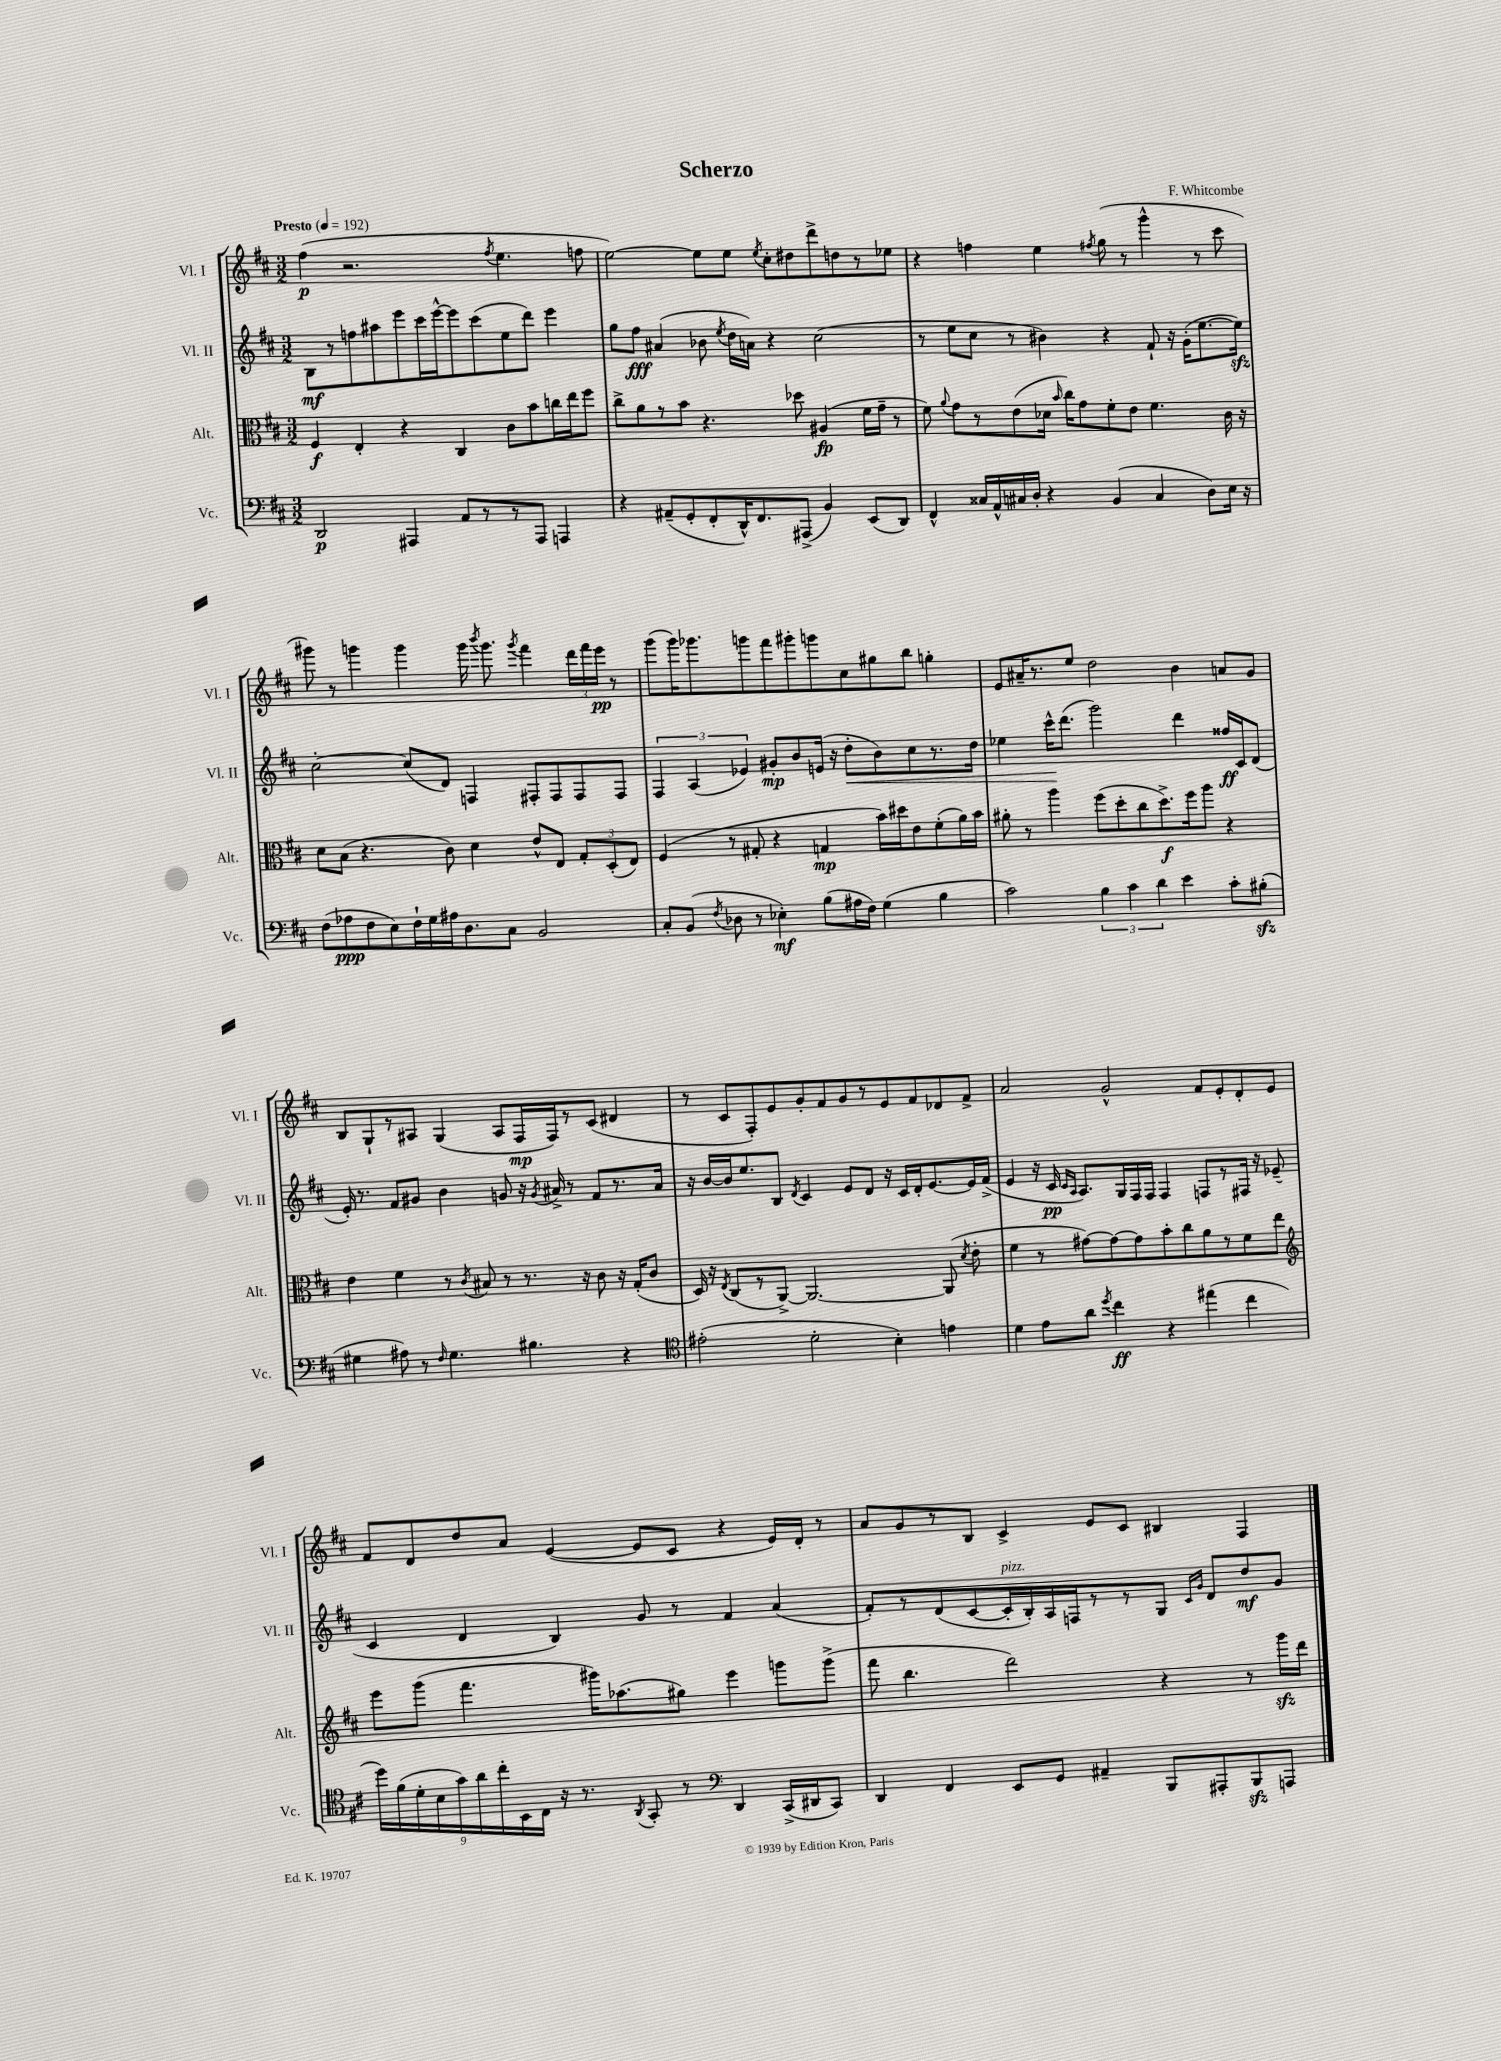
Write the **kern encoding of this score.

**kern	**kern	**kern	**kern
*staff4	*staff3	*staff2	*staff1
*clefF4	*clefC3	*clefG2	*clefG2
*k[f#c#]	*k[f#c#]	*k[f#c#]	*k[f#c#]
*M3/2	*M3/2	*M3/2	*M3/2
*MM192	*MM192	*MM192	*MM192
2DD/	4F#/	8B\L	(4ff#\
.	.	8r	.
.	4E'/	8ff\	2.r
.	.	8aa#\	.
4AAA#/	4r	8eee\	.
.	.	16ccc#\L	.
.	.	[16eee^^\J	.
8AA/L	4C#/	8eee\]	.
8r	.	(8ccc#\	.
.	.	.	8qff#/
8r	8c#\L	8ee\	4.ee\
8AAA#/J	8b\	8ddd\J)	.
4AAA/	16cc\L	4eee\	.
.	16ee\J	.	.
.	8ff#\J	.	8ff\
=	=	=	=
4r	8cc#^\L	8gg\L	[2ee\)
.	8a\	8ff#\J	.
(8AA#~/L	8r	(4a#/	.
8GG'/	8b\J	.	.
8FF#'/	4.r	8b-\	8ee\]L
.	.	8qee/	.
16DD^^/K)	.	16dd\LL	8ee\J
8.FF#/	.	16a\JJ)	.
.	.	.	8qee/
.	.	4r	8cc#'\L
(8AAA#^/J	8dd-\	.	8dd#\
4BB/)	(4A#/	(2cc#\	8ddd^\
.	.	.	8dd\
(8EE/L	16f#\LL	.	8r
.	16g~\JJ	.	.
8DD/J)	8r	.	8ee-\J
=	=	=	=
4FF#^^/	8f#\)	8r	4r
.	8qqa/	.	.
.	8g\L	8ee\L	.
16C##/LL	8r	8cc#\J	4ff\
16AA^^/	.	.	.
16C#/	(8e\	8r	.
16D'/JJ	.	.	.
4r	16d-\Jk	4b#\)	4ee\
.	16qqb/	.	.
.	16cc#\LK)	.	.
.	8g\	.	.
.	.	.	8qff#/
(4BB/	8f#'\	4r	(8gg\
.	8e\J	.	8r
4C#/	4.f#\	8f#`/	4ggg^^\
.	.	16r	.
.	.	(16g'\LK	.
8D\L)	.	[8.ee\	8r
16E\Jk	16c#\	.	8ccc#\
16r	16r	16ee\]Jk)	.
=	=	=	=
(8F#\L	8d\L	[2cc#'\	8ggg#\)
8A-\	(8B\J	.	8r
8F#\	4.r	.	4ggg\
8E\)	.	.	.
16F#`\L	.	(8cc#/]L	4ggg\
16G\	.	.	.
16A#\J	8c#\)	8d/J)	.
8.D\	.	.	.
.	4d\	4F/	16ggg\
.	.	.	8qbbb/
.	.	.	8.ggg\
8C#\J	.	.	.
.	.	.	8qggg/
2BB/	8e^^/L	8F#'/L	4fff#\
.	8E/J	8F#/	.
.	12G'/L	8F#/	24ddd\LL
.	.	.	24fff#\
.	(12D'/	.	24eee\JJ
.	.	8F#/J	8r
.	12E/J)	.	.
=	=	=	=
8C#'/L	(4F#/	6F#/	(8ggg\L
(8BB/J	.	.	16ggg\K)
.	.	(6A/	.
.	.	.	8.ggg-\
8qF#/	.	.	.
8D-\	8r	.	.
.	.	6e-/)	.
8r	8G#'/	.	8ggg\
4E-'\)	4r	8g#'/L	8fff#\
.	.	8b/	8ggg#'\
(8B\L	4G/	(16e/Jk	8ggg\
.	.	16r	.
16A#\L	.	8dd'\L	8cc#\
16F#\JJ)	.	.	.
(4G\	16b\LL)	8b\)	8gg#\
.	16dd#\J	.	.
.	8e\	8cc#\	8bb\J
4B\	(8f#'\	8.r	4gg'\
.	16a\L)	.	.
.	16b\JJ	16dd\Jk	.
=	=	=	=
2c#\)	8a#'\	4ee-\	8e/L
.	8r	.	16a#~/K
.	.	.	8.r
.	4aa\	16ccc#^^\LK	.
.	.	(8.ddd\J	.
.	.	.	8ee/J
6B\	(8ff#\L	2ggg\)	2dd\
.	8dd'\	.	.
6c#\	.	.	.
.	8cc#\	.	.
6d\	.	.	.
.	8.dd^\)	.	.
4e\	.	4ddd\	4b\
.	16ff#\k	.	.
.	8aa\J	.	.
8c#'\L	4r	16ff##/LL	8a/L
.	.	16c#/J	.
(8B#'\J	.	(8d/J	8g/J
=	=	=	=
4G#\	4e\	16e'/)	8B/L
.	.	8.r	.
.	.	.	8G`/
8A#\)	4f#\	8f#/L	8r
8r	.	8g#/J	8A#/J
16qqF#/	.	.	.
4.G#\	8r	4b\	(4G/
.	8qc#/	.	.
.	8B#/	.	.
.	8r	8g/	8A#/L
4.B#\	8.r	16r	16F#/L
.	.	8qg/	.
.	.	16a#^/	16F#/J)
.	.	8r	8r
.	16r	.	.
.	8c#\	8f#/L	(8c#/J
4r	16r	8.r	4d#/
.	(16G'/LK	.	.
.	8c#/J	.	.
.	.	16a#/Jk	.
=	=	=	=
*clefC4	*	*	*
(2e#'\	16D/)	16r	8r
.	16r	[16b/LL	.
.	8qE/	.	.
.	(8C#/L	16b/]J	8c#/L
.	.	8.ee/	.
.	8r	.	8F#'/)
.	[8AA^/J)	8B/J	8e/
.	.	8qd/	.
2d'\	2.AA/_	4c#/	8g'/
.	.	.	8f#/
.	.	8e/L	8g/
.	.	8d/J	8r
4B'\)	.	16r	8e/
.	.	16c#/LL	.
.	.	16d'/J	8f#/
.	.	[8.e/	.
4e\	(8AA/]	.	8d-/
.	8qd/	.	.
.	8e'\	16e/]L	8f#^/J
.	.	(16f#^/JJ	.
=	=	=	=
4d\	4f#\	4e/	2a/
8e\L	8r	16r	.
.	.	16c#/	.
.	.	16qqc#/LL	.
.	.	16qqA/JJ	.
8a\J	[8g#\L)	8.A/L)	.
8qdd/	.	.	.
4cc#\	8g#\_	.	2g^^/
.	.	16G/L	.
.	8g#\]	16F#/	.
.	.	16F#/JJ	.
4r	8b'\	4F#/	.
.	8cc#\	.	.
(4ee#\	8a\	8F/L	8f#/L
.	8r	8r	8e'/
4cc#\	8f#\	16F#/Jk	8d'/
.	.	16r	.
.	8ee\J	(8e-~/	8e/J
=	=	=	=
*	*clefG2	*	*
18dd\LL)	8eee\L	4c#/	8f#/L
(18f#\	.	.	.
18d'\	.	.	.
.	(8ggg\J	.	8d/
18B\	.	.	.
18g\)	.	.	.
.	4.fff#\	4d/	8dd/
18a\	.	.	.
18cc#'\	.	.	.
.	.	.	8a/J
18BB\	.	.	.
18C#\JJ	.	.	.
16r	.	4B/)	([4e/
8.r	.	.	.
.	16ggg#\LK)	.	.
.	(8.aa-\	.	.
8qAA/	.	.	.
8GG'/	.	8g/	8e/]L
8r	8gg#\J)	8r	8c#/J
*clefF4	*	*	*
4DD/	4eee\	4f#/	4r
(16CC#^/LL	8ggg\L	(4a/	16e/LL)
16DD#/J	.	.	16d'/JJ
8CC#/J)	(8ggg^\J	.	8r
=	=	=	=
4DD/	8fff#\	8f#'/L)	8a/L
.	4.bb\	8r	8g/
4FF#/	.	(8d/	8r
.	.	[8c#/	8B/J
8EE/L	2ddd\)	16c#'/]L	4c#^/
.	.	16B'/)	.
8GG/J	.	16A/	.
.	.	16F/J	.
4AA#~/	.	8r	8e/L
.	.	8r	8c#/J
8BBB/L	4r	8G/J	4B#/
.	.	16qqc#/LL	.
.	.	16qqg/JJ	.
8AAA#'/	.	8d/L	.
8BBB/	8r	8dd/	4F#/
8AAA/J	16ggg\LL	8g/J	.
.	16ddd\JJ	.	.
==	==	==	==
*-	*-	*-	*-
